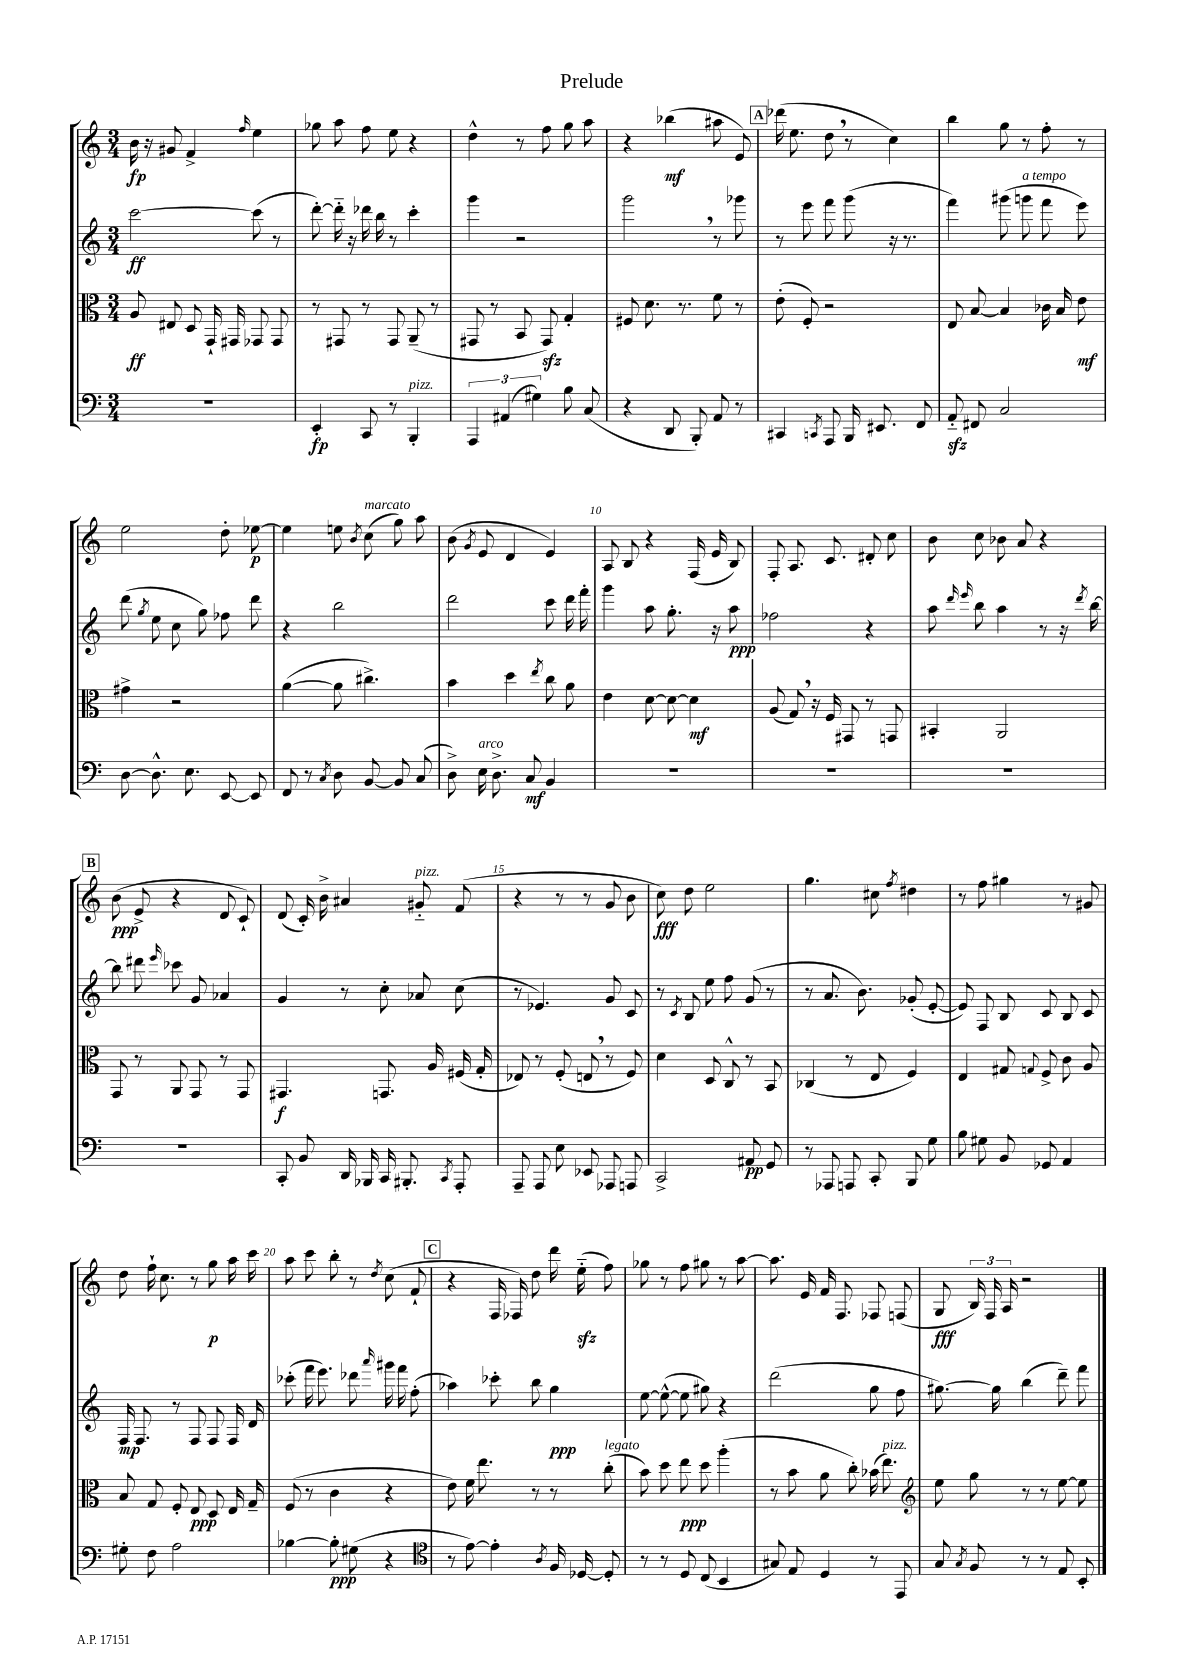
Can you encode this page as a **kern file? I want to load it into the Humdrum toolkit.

**kern	**kern	**kern	**kern
*staff4	*staff3	*staff2	*staff1
*clefF4	*clefC3	*clefG2	*clefG2
*k[]	*k[]	*k[]	*k[]
*M3/4	*M3/4	*M3/4	*M3/4
2.r	8A	[2ccc	16b
.	.	.	16r
.	8E#	.	8g#
.	8D	.	4f^
.	16GG`	.	.
.	16GG#	.	.
.	.	.	16qqff
.	8GG-	(8ccc]	4ee
.	8GG-	8r	.
=	=	=	=
4EE'	8r	[8ddd')	8gg-
.	8GG#	16ddd'~]	8aa
.	.	16r	.
8CC	8r	16ddd-	8ff
.	.	16bb	.
8r	8GG#	8r	8ee
4BBB'	(8AA~	4ccc'	4r
.	8r	.	.
=	=	=	=
6AAA	8GG#	4ggg	4dd^^
.	8r	.	.
(6AA#	.	.	.
.	8BB	2r	8r
6G#)	.	.	.
.	8GG#)	.	8ff
8B	4G'	.	8gg
(8C	.	.	8aa
=	=	=	=
4r	8F#	2ggg	4r
.	8.d	.	.
8DD	.	.	(4bb-
.	8.r	.	.
8BBB')	.	.	.
8AA	8f	8r	8aa#
8r	8r	8ggg-	8e)
=	=	=	=
4CC#	(8e'	8r	(16ddd-
.	.	.	8.ee
.	8F')	8eee	.
8qCC	.	.	.
8AAA	2r	8fff	8dd
16BBB	.	(8ggg	8r
8.EE#	.	.	.
.	.	16r	4cc)
.	.	8.r	.
8FF	.	.	.
=	=	=	=
8AA'~	8E	4fff)	4bb
8FF#	[8B	.	.
2C	4B]	(8ggg#	8gg
.	.	8ggg	8r
.	16c-	8fff	8ff'
.	16B	.	.
.	8e	8eee)	8r
=	=	=	=
[8D	4g#^	(8ddd	2ee
.	.	8qgg	.
8.D^^]	.	8ee	.
.	2r	8cc	.
8.E	.	.	.
.	.	8gg)	.
[8EE	.	8ff-	8dd'
8EE]	.	8ddd	[8ee-
=	=	=	=
8FF	([4a	4r	4ee-]
8r	.	.	.
8qC	.	.	.
8D	8a]	2bb	8ee
.	.	.	8qb
[8BB	4.cc#^)	.	(8cc
8BB]	.	.	8gg)
(8C	.	.	8aa
=	=	=	=
8D^)	4b	2ddd	(8b
.	.	.	8qg
16E	.	.	8e
8.D^	.	.	.
.	4dd	.	4d
8C	.	.	.
.	8qee	.	.
4BB	8cc	8ccc	4e)
.	8a	16ddd	.
.	.	16fff'	.
=	=	=	=
2.r	4e	4ggg	8A
.	.	.	8B
.	[8d	8aa	4r
.	8d_	8.gg'	.
.	4d]	.	(16F
.	.	16r	16e
.	.	8aa	8B)
=	=	=	=
2.r	(8A	2ff-	8F'
.	8G)	.	8.A
.	16r	.	.
.	16F	.	8.c
.	8GG#	.	.
.	8r	4r	8d#'
.	8GG	.	8cc
=	=	=	=
2.r	4BB#'	8aa	8b
.	.	16qqddd	.
.	.	16qqeee	.
.	.	8bb	8cc
.	2AA	4aa	8b-
.	.	.	8a
.	.	8r	4r
.	.	16r	.
.	.	8qddd	.
.	.	[16bb	.
=	=	=	=
2.r	8GG	8bb]	(8b
.	8r	8ddd#	8e^
.	.	16qqeee	.
.	8AA	8ccc-	4r
.	8GG	8g	.
.	8r	4a-	8d
.	8GG	.	8c`)
=	=	=	=
8CC'	4.GG#	4g	(8d
8BB	.	.	16c')
.	.	.	16b^
16DD	.	8r	4a#
16BBB-	.	.	.
16CC	8.GG	8cc'	.
8.BBB#'	.	.	.
.	.	8a-	8g#'~
.	16A	.	.
8qCC	.	.	.
8AAA'	(16F#	(8cc	(8f
.	16G'	.	.
=	=	=	=
8AAA~	8E-)	8r	4r
8AAA	8r	4.e-)	.
8E	(8F'	.	8r
8EE-	8E	.	8r
8AAA-	8r	8g	8g
8AAA	8F)	8c	8b
=	=	=	=
2CC^	4d	8r	8cc)
.	.	8qc	.
.	.	8B	8dd
.	8D	8ee	2ee
.	8C^^	8ff	.
8AA#	8r	(8g	.
8GG	8BB	8r	.
=	=	=	=
8r	(4C-	8r	4.gg
8AAA-	.	8.a	.
8AAA	8r	.	.
.	.	8.b)	.
8CC'	8E	.	8cc#
.	.	.	8qff
8BBB	4F)	(8g-'	4dd#
8G	.	[8e'	.
=	=	=	=
8B	4E	8e])	8r
8G#	.	8F	8ff
8BB	8G#	8B	4gg#
.	8qqG	.	.
8GG-	8F^	8c	.
4AA	8c	8B	8r
.	8A	8c	8g#
=	=	=	=
8G#'	8B	16F	8dd
.	.	8.F	.
8F	8G	.	16ff`
.	.	.	8.cc
2A	8F'	8r	.
.	8E	8F	8r
.	8D	8F	8gg
.	16E	16F	16aa
.	16G~	16d	16ccc
=	=	=	=
[4B-	(8F	(8ccc-'	8aa
.	8r	16fff	8ccc
.	.	8.eee)	.
8B-']	4c	.	8bb'
(8G#	.	8ddd-	8r
.	.	16qqaaa	8qdd
4r	4r	16ggg#	(8cc
.	.	16fff	.
.	.	(8ff'	8f`
=	=	=	=
*clefC4	*	*	*
8r	8e)	4aa-)	4r
[8e)	16f	.	.
.	8.ee	.	.
4e']	.	8ccc-'	16F
.	.	.	16F-)
.	8r	8bb	8dd
8qA	.	.	.
16F	8r	4gg	16ddd
[16D-	.	.	(16ee'~
8D-']	(8cc'	.	8ff)
=	=	=	=
8r	8b)	[8ee	8gg-
8r	8dd	(8ee^^_	8r
8D	8ee	8ee]	8ff
(8C	8dd	8gg#)	8gg#
4BB	(4aa'	4r	8r
.	.	.	[8aa
=	=	=	=
8G#)	8r	(2ddd	8.aa]
8E	8b	.	.
.	.	.	16e
4D	8a	.	16f
.	.	.	8.F
.	8cc')	.	.
8r	(16b-	8gg	8F-
.	8.ee)	.	.
8EE	.	8ff	(8F
=	=	=	=
*	*clefG2	*	*
8G	8ee	[8.gg#)	8G
8qG	.	.	.
8F	8gg	.	24B)
.	.	.	24F
.	.	16gg#]	.
.	.	.	24A
8r	8r	(4bb	2r
8r	8r	.	.
8E	[8ee	8ddd~)	.
8BB'	8ee]	8fff	.
==	==	==	==
*-	*-	*-	*-
